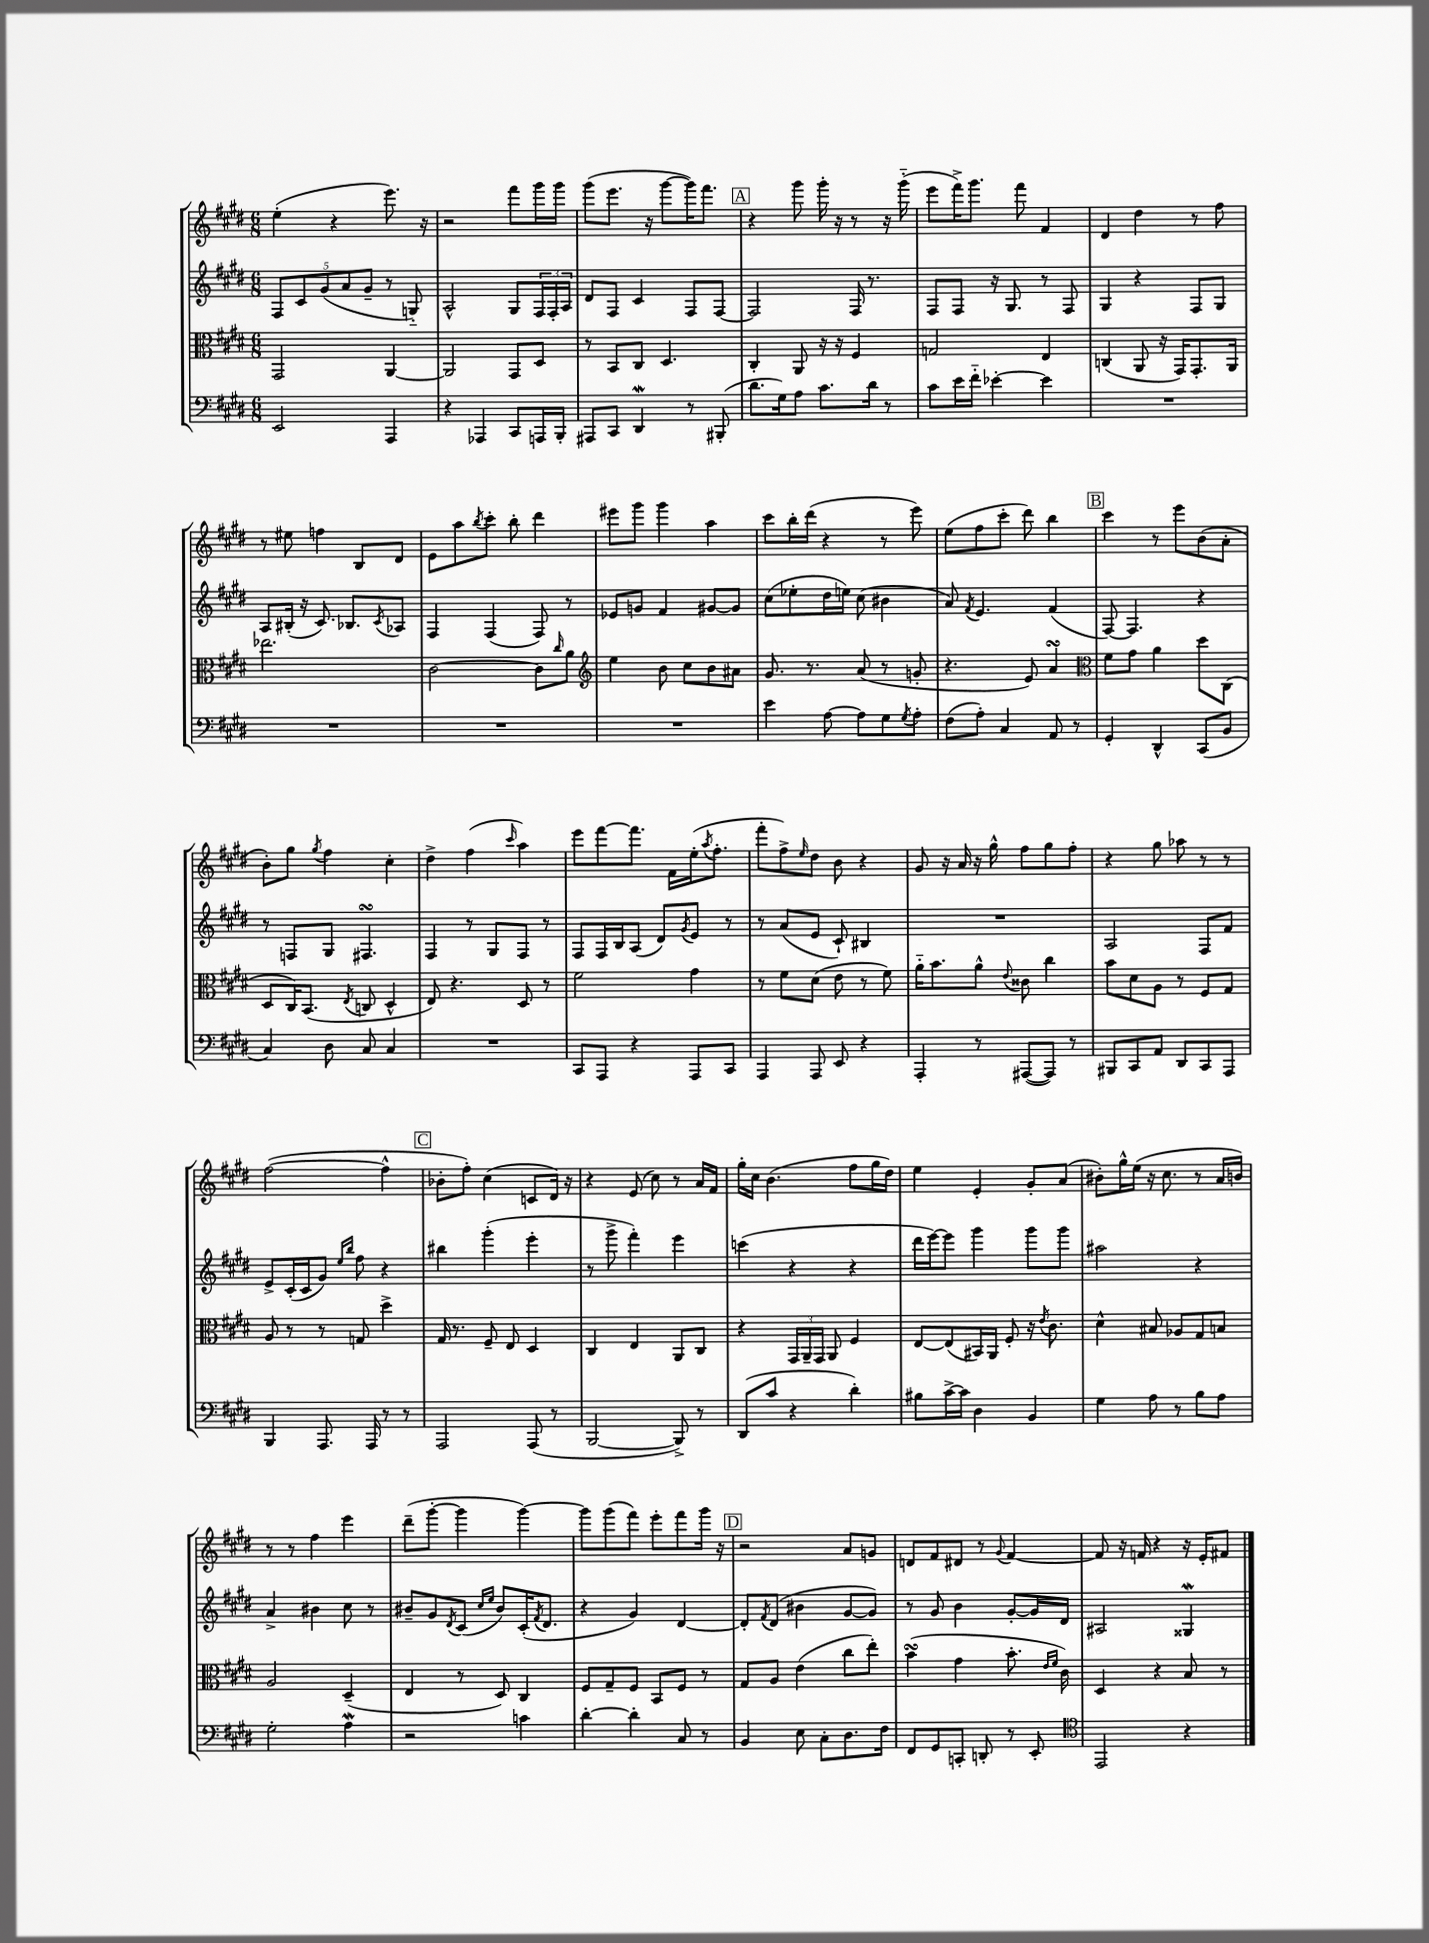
<<
\new StaffGroup <<
\new Staff = "s0" {
    \clef treble \key e \major \numericTimeSignature \time 6/8
    e''4-.( r4 e'''8.) r16 |
    r2 fis'''8 gis'''16 gis'''16 |
    gis'''8( e'''8. r16 gis'''8~ gis'''16) fis'''8. |
    \mark \markup { \box "A" } r4 gis'''8 gis'''16-. r16 r8 r16 gis'''16-_( |
    e'''8 fis'''16->) gis'''8. fis'''8 fis'4 |
    dis'4 dis''4 r8 fis''8 |
    r8 eis''8 f''4 b8 dis'8 |
    e'8 a''8 \acciaccatura { b''8 } cis'''8-. b''8-. dis'''4 |
    eis'''8 gis'''8 gis'''4 a''4 |
    cis'''8 b''16-. dis'''16( r4 r8 e'''8) |
    e''8( fis''8 cis'''8-. dis'''8) b''4 |
    \mark \markup { \box "B" } cis'''4 r8 e'''8 b'8( a'8-. |
    b'8-.) gis''8 \acciaccatura { gis''8 } fis''4 cis''4-. |
    dis''4-> fis''4( \grace { cis'''16 } a''4) |
    e'''8 fis'''8~ fis'''8. fis'16 e''16-.( \acciaccatura { a''8 } fis''8.-. |
    fis'''8-. fis''8->) \grace { e''16 } dis''8 b'8 r4 |
    gis'8 r16 a'16 r16 gis''16-^ fis''8 gis''8 fis''8-. |
    r4 gis''8 aes''8 r8 r8 |
    fis''2~( fis''4-^ |
    \mark \markup { \box "C" } bes'8-. fis''8-.) cis''4( c'8 dis'16) r16 |
    r4 e'8( cis''8) r8 a'16 fis'16 |
    gis''16-. cis''16 b'4.( fis''8 gis''16 dis''16) |
    e''4 e'4-. gis'8-. a'8( |
    bis'8-.) gis''16-^ e''16( r16 cis''8. r8 a'16 b'16) |
    r8 r8 fis''4 e'''4 |
    dis'''8--( gis'''8~-. gis'''4 gis'''4~) |
    gis'''8 gis'''8( fis'''8) e'''8-. fis'''8 gis'''16 r16 |
    \mark \markup { \box "D" } r2 a'8 g'8 |
    d'8 fis'8 dis'8 r8 \appoggiatura { gis'8 } fis'4~ |
    fis'8 r16 f'16 r4 r16 e'16-. fis'8 \bar "|." |
}
\new Staff = "s1" {
    \clef treble \key e \major \numericTimeSignature \time 6/8
    \tuplet 5/4 { fis8 cis'8 gis'8( a'8 gis'8-- } r8 g8-_) |
    a2-^ gis8 \tuplet 3/2 { fis16 fis16-. a16 } |
    dis'8 fis8 cis'4 fis8 fis8~ |
    \mark \markup { \box "A" } fis2 fis16 r8. |
    fis8 fis8 r16 gis8. r8 fis8 |
    gis4 r4 fis8 gis8 |
    a8 bis16-.( r16 cis'8.) bes8. \acciaccatura { cis'8 } aes8 |
    fis4 fis4( fis8) r8 |
    ees'8 g'8 fis'4 gis'8~ gis'8 |
    cis''8( ees''8-. dis''16 e''16) cis''8( bis'4 |
    a'8) \acciaccatura { fis'8 } e'4. fis'4( |
    \mark \markup { \box "B" } fis8~) fis4. r4 |
    r8 f8 gis8 fis4.\turn |
    fis4 r8 gis8 fis8 r8 |
    fis8 fis16 b16 a8( dis'8) \acciaccatura { gis'8 } e'8 r8 |
    r8 a'8( e'8 cis'8-!) bis4 |
    R2. |
    a2 fis8 fis'8 |
    e'8-> cis'16-.( cis'16 gis'8) \grace { e''16 b''16 } fis''8 r4 |
    \mark \markup { \box "C" } bis''4 gis'''4-.( e'''4-. |
    r8 gis'''8-> fis'''4-.) e'''4 |
    c'''4( r4 r4 |
    dis'''16 e'''16~) e'''8 gis'''4 gis'''8 gis'''8 |
    ais''2 r4 |
    a'4-> bis'4 cis''8 r8 |
    bis'8-- gis'8 \acciaccatura { dis'8 } cis'8( \grace { cis''16 e''16 } bis'8) cis'16-.( \acciaccatura { fis'8 } dis'8. |
    r4 gis'4) dis'4~ |
    \mark \markup { \box "D" } dis'8-. \acciaccatura { fis'8 } dis'8( bis'4 gis'8~ gis'8) |
    r8 gis'8 b'4 gis'8~-. gis'16 dis'16 |
    ais2 gisis4\mordent \bar "|." |
}
\new Staff = "s2" {
    \clef alto \key e \major \numericTimeSignature \time 6/8
    gis,2 a,4~ |
    a,2 gis,8 dis8 |
    r8 b,8 cis8 dis4. |
    \mark \markup { \box "A" } cis4-. a,8 r16 r16 fis4 |
    g2 e4 |
    c4( a,8 r16 gis,16) gis,8.-. a,16 |
    ees''2. |
    cis'2~ cis'8 \grace { cis''16 } a'8 |
    \clef treble e''4 b'8 cis''8 b'8 ais'8 |
    gis'8. r8. a'8( r8 g'8-. |
    r4. e'8) a'4\turn |
    \mark \markup { \box "B" } \clef alto fis'8 gis'8 a'4 dis''8 cis8( |
    dis8 cis16) b,8.( \acciaccatura { e8 } c8 dis4-^ |
    e8) r4. dis8 r8 |
    fis'2 gis'4 |
    r8 fis'8 dis'8( e'8 r8 fis'8) |
    a'16-_ b'8. a'8-^ \appoggiatura { e'8 } cisis'8 cis''4 |
    b'8 dis'8 a8 r8 fis8 gis8 |
    a8 r8 r8 g8 dis''4-> |
    \mark \markup { \box "C" } gis16 r8. fis8-- e8 dis4 |
    cis4 e4 a,8 cis8 |
    r4 \tuplet 3/2 { gis,16 a,16-- gis,16 } a,8 fis4 |
    e8~ e8( bis,16) a,16 fis8-. r16 \acciaccatura { e'8 } cis'8. |
    dis'4-^ bis8 aes8 gis8 b8 |
    a2 dis4--( |
    e4 r8 dis8) cis4 |
    fis8 gis8-- fis8 b,8 fis8 r8 |
    \mark \markup { \box "D" } gis8 a8 e'4( cis''8 e''8-.) |
    b'4\turn( gis'4 b'8.-. \grace { e'16 fis'16 } cis'16) |
    dis4 r4 b8 r8 \bar "|." |
}
\new Staff = "s3" {
    \clef bass \key e \major \numericTimeSignature \time 6/8
    e,2 a,,4 |
    r4 aes,,4 cis,8 a,,16 b,,16-. |
    ais,,8 cis,8 dis,4\mordent r8 bis,,8-.( |
    \mark \markup { \box "A" } dis'8. gis16) a8 cis'8. dis'16 r8 |
    cis'8 e'16 fis'16-_ ees'4~-. ees'4 |
    R2. |
    R2. |
    R2. |
    R2. |
    e'4 a8~ a8 gis8 \acciaccatura { gis8 } a8-. |
    fis8( a8-.) cis4 a,8 r8 |
    \mark \markup { \box "B" } gis,4-. dis,4-^ cis,8( b,8 |
    cis4) dis8 cis8 cis4 |
    R2. |
    cis,8 a,,8 r4 a,,8 cis,8 |
    a,,4 a,,8 e,8 r4 |
    a,,4-. r8 ais,,8~( ais,,8) r8 |
    bis,,8 cis,8 a,8 dis,8 cis,8 a,,8 |
    b,,4 a,,8. a,,16 r8 r8 |
    \mark \markup { \box "C" } a,,2 a,,8( r8 |
    b,,2~ b,,8->) r8 |
    dis,8( cis'8 r4 dis'4-.) |
    bis8 cis'16~-> cis'16 dis4 b,4 |
    gis4 a8 r8 b8 a8 |
    gis2-. a4\mordent |
    r2 c'4 |
    dis'4~-. dis'4-. cis8 r8 |
    \mark \markup { \box "D" } b,4 e8 cis8-. dis8. fis16 |
    fis,8 gis,8 c,8-. d,8-. r8 e,8-. |
    \clef tenor e,2 r4 \bar "|." |
}
>>
>>
\layout { \context { \Score \remove "Bar_number_engraver" } }
